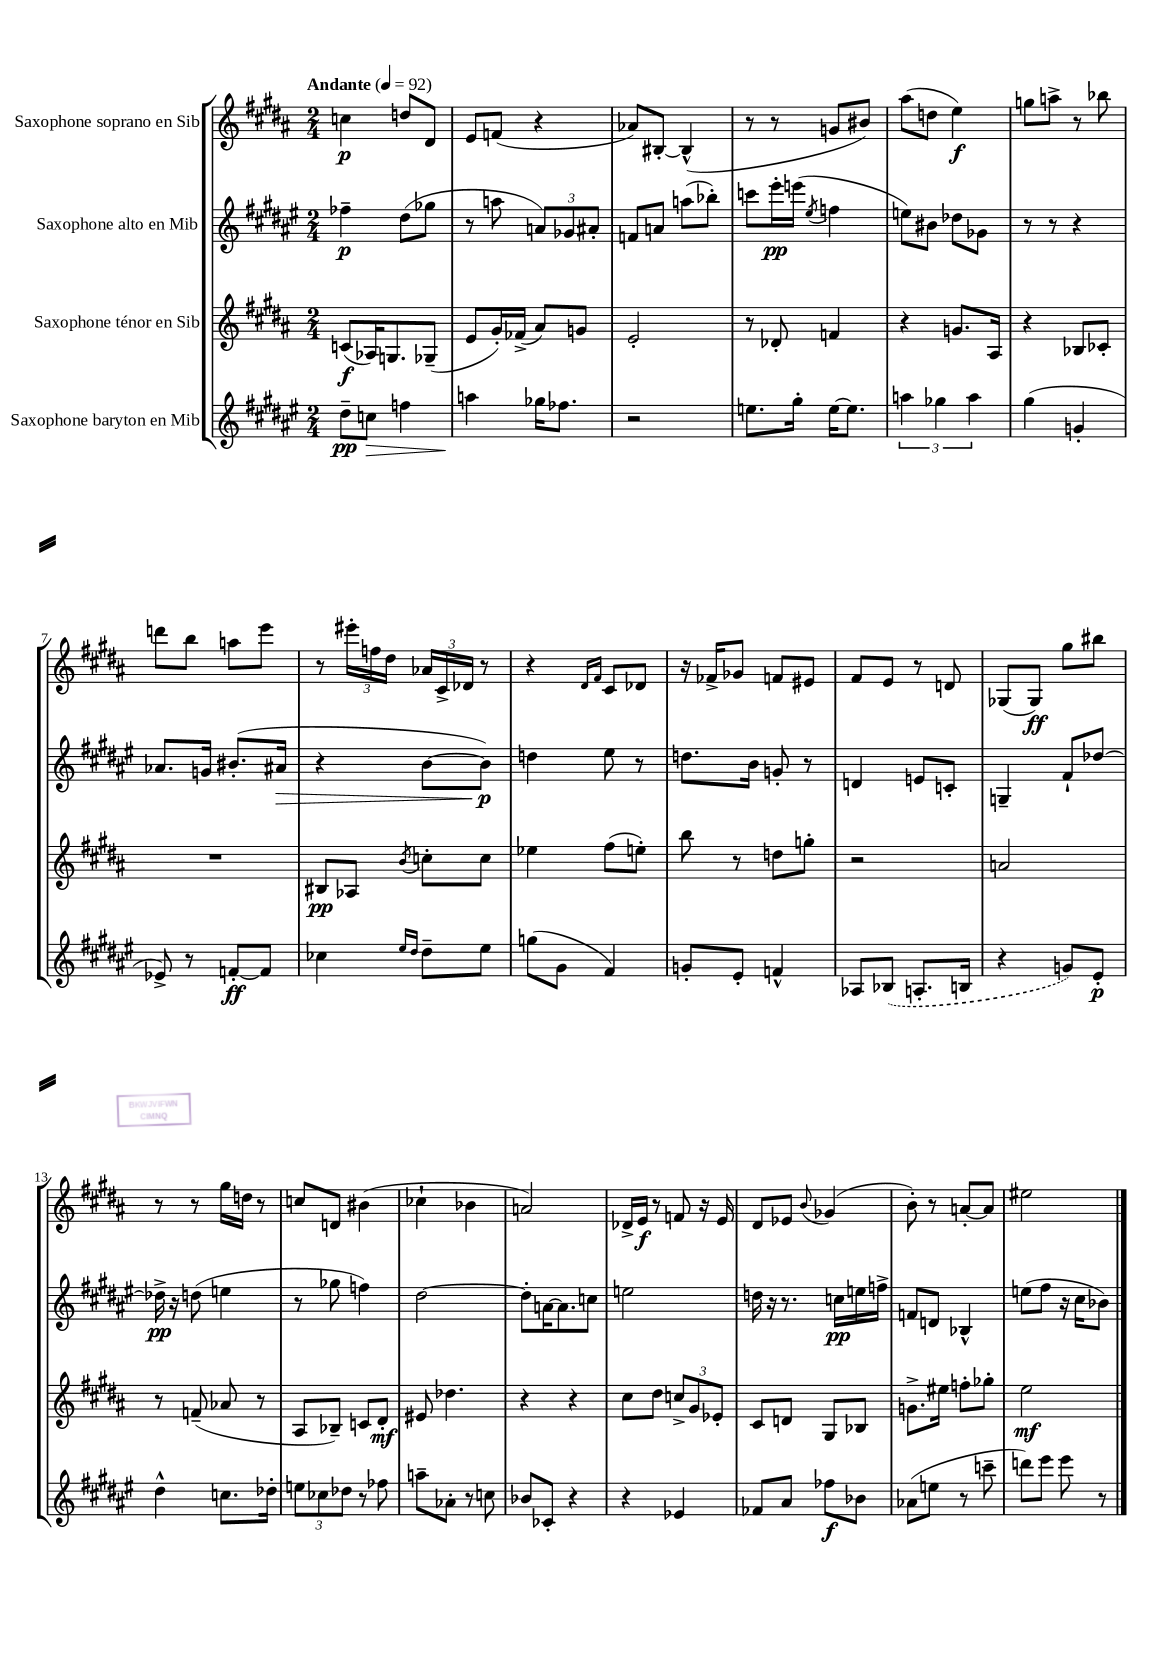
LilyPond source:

<<
\new StaffGroup <<
\new Staff = "s0" \with { instrumentName = "Saxophone soprano en Sib" } {
    \clef treble \key b \major \numericTimeSignature \time 2/4 \tempo "Andante" 4 = 92
    c''4\p d''8 dis'8 |
    e'8 f'8( r4 |
    aes'8) bis8~-. bis4-^( |
    r8 r8 g'8 bis'8) |
    ais''8( d''8 e''4\f) |
    g''8 a''8-> r8 bes''8 |
    d'''8 b''8 a''8 e'''8 |
    r8 \tuplet 3/2 { eis'''16-. f''16 dis''16 } \tuplet 3/2 { aes'16 cis'16-> des'16 } r8 |
    r4 \grace { dis'16 fis'16 } cis'8 des'8 |
    r16 fes'16-> ges'8 f'8 eis'8 |
    fis'8 e'8 r8 d'8 |
    ges8( ges8\ff) gis''8 bis''8 |
    r8 r8 gis''16 d''16 r8 |
    c''8 d'8 bis'4( |
    ces''4-! bes'4 |
    a'2) |
    des'16-> e'16\f r8 f'8 r16 e'16 |
    dis'8 ees'8 \appoggiatura { b'8 } ges'4( |
    b'8-.) r8 a'8~-. a'8 |
    eis''2 \bar "|." |
}
\new Staff = "s1" \with { instrumentName = "Saxophone alto en Mib" } {
    \clef treble \key fis \major \numericTimeSignature \time 2/4
    fes''4--\p dis''8( ges''8 |
    r8 a''8 \tuplet 3/2 { a'8) ges'8 ais'8-. } |
    f'8 a'8 a''8( bes''8-.) |
    c'''8 eis'''16-.\pp e'''16( \acciaccatura { eis''8 } f''4 |
    e''8) bis'8 des''8 ges'8 |
    r8 r8 r4 |
    aes'8. g'16 bis'8.-.( ais'16\> |
    r4 b'8~ b'8\p\!) |
    d''4 eis''8 r8 |
    d''8. b'16 g'8-. r8 |
    d'4 e'8 c'8-. |
    g4-- fis'8-! des''8~ |
    des''16->\pp r16 d''8( e''4 |
    r8 ges''8 f''4) |
    dis''2~ |
    dis''8-. a'16~ a'8. c''8 |
    e''2 |
    d''16 r16 r8. c''16\pp e''16 f''16-> |
    f'8 d'8 bes4-^ |
    e''8( fis''8 r16 cis''16 bes'8) \bar "|." |
}
\new Staff = "s2" \with { instrumentName = "Saxophone ténor en Sib" } {
    \clef treble \key b \major \numericTimeSignature \time 2/4
    c'8\f( aes16) g8. ges8--( |
    e'8 gis'16-.) fes'16->( ais'8) g'8 |
    e'2-. |
    r8 des'8-. f'4 |
    r4 g'8. ais16 |
    r4 bes8 ces'8-. |
    R2 |
    bis8\pp aes8 \acciaccatura { b'8 } c''8-. c''8 |
    ees''4 fis''8( e''8-.) |
    b''8 r8 d''8 g''8-. |
    r2 |
    a'2 |
    r8 f'8--( aes'8 r8 |
    ais8 bes8--) c'8 dis'8-.\mf |
    eis'8 des''4. |
    r4 r4 |
    cis''8 dis''8 \tuplet 3/2 { c''8-> gis'8 ees'8-. } |
    cis'8 d'8 gis8 bes8 |
    g'8.-> eis''16 f''8-. ges''8-. |
    e''2\mf \bar "|." |
}
\new Staff = "s3" \with { instrumentName = "Saxophone baryton en Mib" } {
    \clef treble \key fis \major \numericTimeSignature \time 2/4
    dis''8--\pp c''8\> f''4 |
    a''4\! ges''16 fes''8. |
    r2 |
    e''8. gis''16-. e''16~ e''8. |
    \tuplet 3/2 { a''4 ges''4 a''4 } |
    gis''4( g'4-. |
    ees'8->) r8 f'8~-.\ff f'8 |
    ces''4 \grace { eis''16 dis''16 } dis''8-- eis''8 |
    g''8( gis'8 fis'4) |
    g'8-. eis'8-. f'4-^ |
    aes8 \once \slurDashed bes8( a8.-. b16 |
    r4 g'8) eis'8-.\p |
    dis''4-^ c''8. des''16-. |
    \tuplet 3/2 { e''8 ces''8 des''8 } r8 fes''8 |
    a''8-- aes'8-. r8 c''8 |
    bes'8 ces'8-. r4 |
    r4 ees'4 |
    fes'8 ais'8 fes''8\f bes'8 |
    aes'8( e''8 r8 c'''8-- |
    d'''8) eis'''8 eis'''8 r8 \bar "|." |
}
>>
>>
